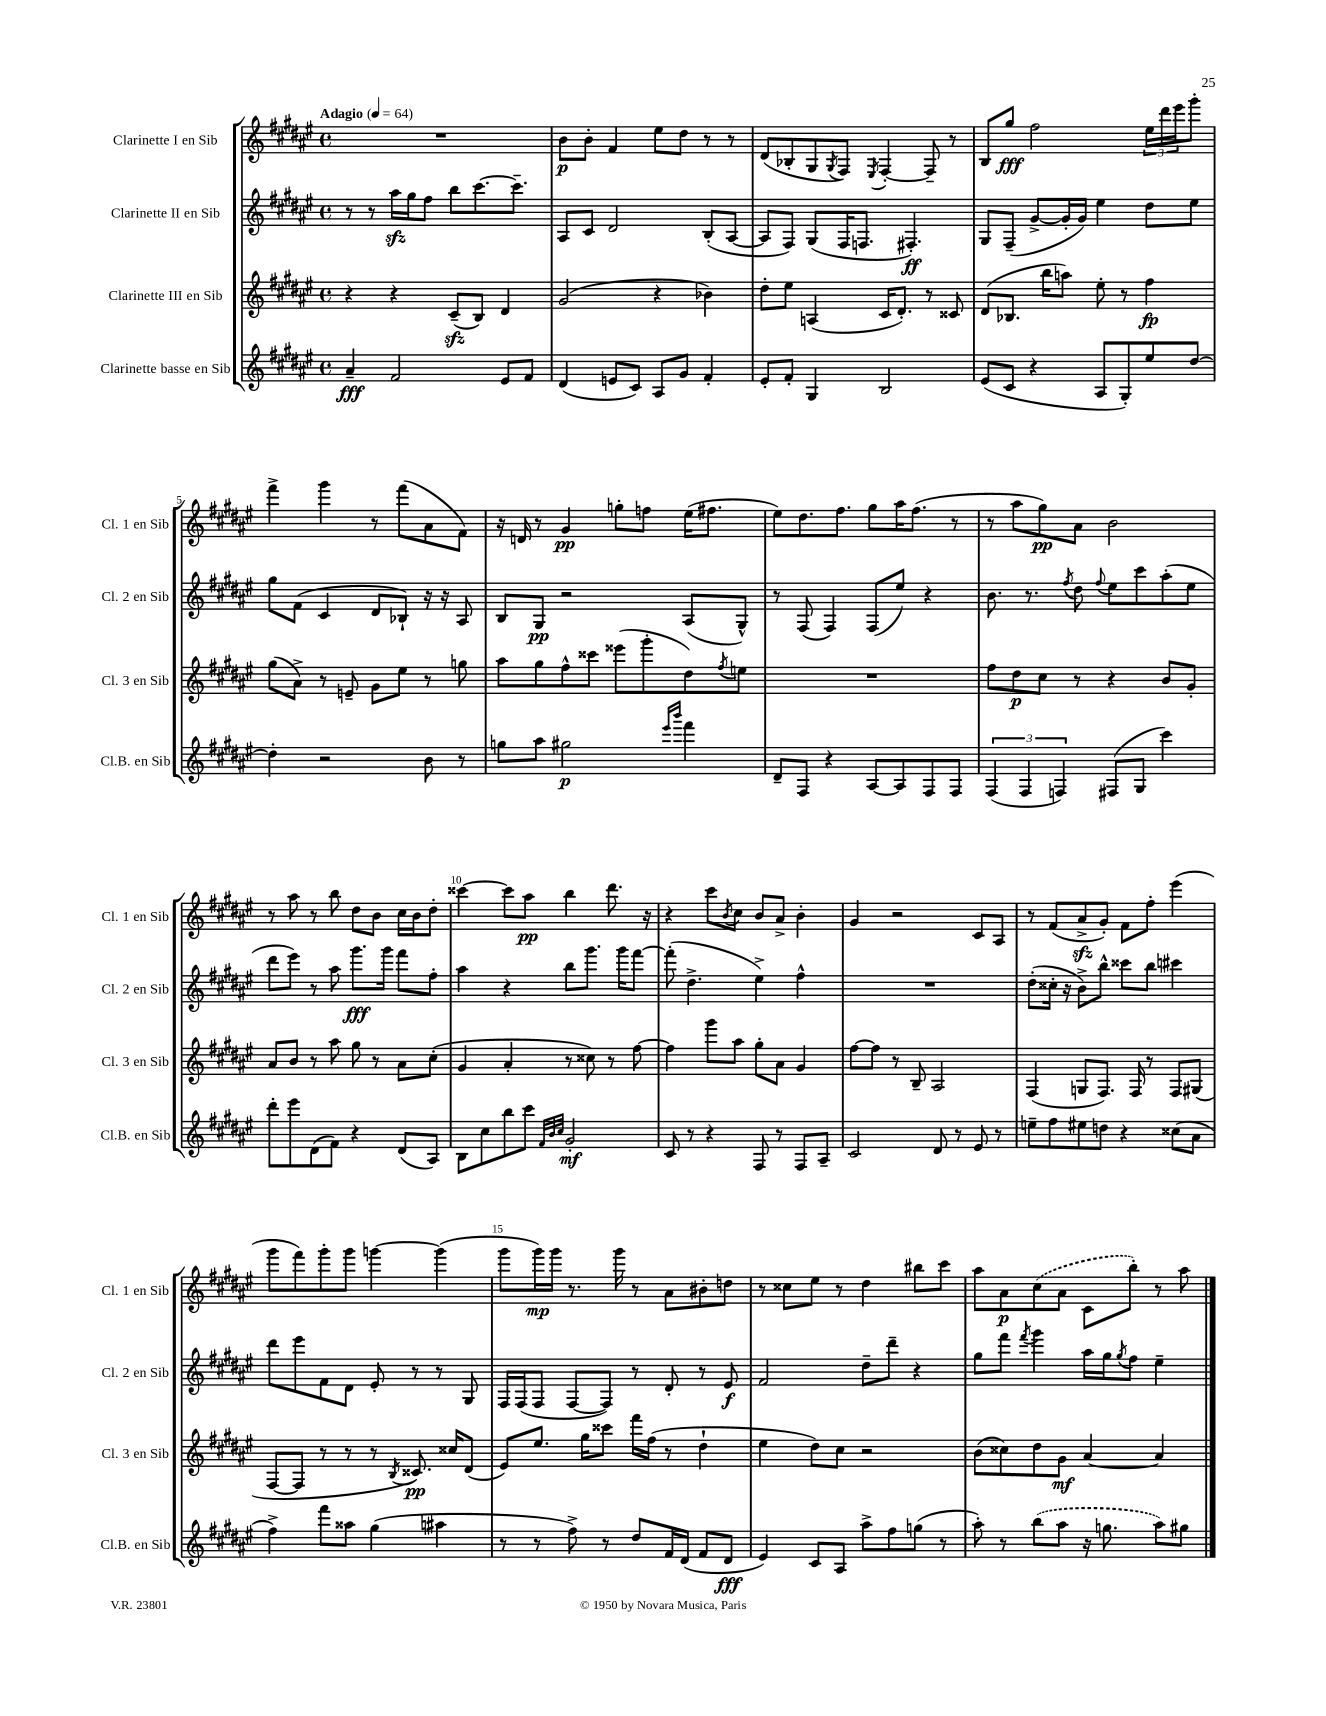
<<
\new StaffGroup <<
\new Staff = "s0" \with { instrumentName = "Clarinette I en Sib" shortInstrumentName = "Cl. 1 en Sib" } {
    \clef treble \key fis \major \defaultTimeSignature \time 4/4 \tempo "Adagio" 4 = 64
    R1 |
    b'8\p b'8-. fis'4 eis''8 dis''8 r8 r8 |
    dis'8( bes8-. gis8 \acciaccatura { gis8 } fis8) \acciaccatura { eis8 } fis4~-. fis8-- r8 |
    b8 gis''8\fff fis''2 \tuplet 3/2 { eis''16 dis'''16 eis'''16 } gis'''8-. |
    fis'''4-> gis'''4 r8 fis'''8( ais'8 fis'8) |
    r16 d'16 r8 gis'4\pp g''8-. f''8 eis''16( fis''8. |
    eis''8) dis''8. fis''8. gis''8 ais''16 fis''8.( r8 |
    r8 ais''8 gis''8\pp) ais'8 b'2 |
    r8 ais''8 r8 b''8 dis''8 b'8 cis''16 b'16 dis''8-. |
    cisis'''4~ cisis'''8 ais''8\pp b''4 dis'''8. r16 |
    r4 cis'''8 \acciaccatura { b'8 } cis''8 b'8 ais'8-> b'4-. |
    gis'4 r2 cis'8 ais8 |
    r8 fis'8( ais'8->\sfz gis'8-.) fis'8 fis''8-. eis'''4( |
    gis'''8 fis'''8) gis'''8-. gis'''8 g'''4~ g'''4( |
    gis'''8 gis'''16\mp) gis'''16 r8. gis'''16 r8 ais'8 bis'8-. d''8 |
    r8 cisis''8 eis''8 r8 dis''4 bis''8 cis'''8 |
    ais''8 ais'8\p \once \slurDashed cis''8( ais'8 cis'8 b''8-.) r8 ais''8 \bar "|." |
}
\new Staff = "s1" \with { instrumentName = "Clarinette II en Sib" shortInstrumentName = "Cl. 2 en Sib" } {
    \clef treble \key fis \major \defaultTimeSignature \time 4/4
    r8 r8 ais''16\sfz gis''16 fis''8 b''8 cis'''8.~ cis'''8.-- |
    ais8 cis'8 dis'2 b8-.( ais8~ |
    ais8 fis8) gis8( fis16 f8. fis4.-.\ff) |
    gis8 fis8--( gis'8~-> gis'16-. gis'16) eis''4 dis''8 eis''8 |
    gis''8 fis'8( cis'4 dis'8 bes8-!) r16 r16 ais8 |
    b8 gis8\pp r2 ais8( gis8-^) |
    r8 fis8( fis4) fis8( eis''8) r4 |
    b'8. r8. \acciaccatura { fis''8 } dis''8 \appoggiatura { fis''8 } eis''8 cis'''8 ais''8-.( eis''8 |
    dis'''8 eis'''8) r8 ais''8 gis'''8.\fff gis'''16 fis'''8 fis''8-. |
    ais''4 r4 b''8 gis'''8. gis'''16 fis'''8~ |
    fis'''8-.( dis''4.-> eis''4->) fis''4-^ |
    R1 |
    dis''8-.( cisis''16-. r16 b'8->) b''8-^ cisis'''8 b''8 cis'''4 |
    dis'''8 eis'''8 fis'8 dis'8 eis'8-. r8 r8 gis8 |
    fis16 fis16( fis8 fis8~ fis8) r8 dis'8-. r8 eis'8\f |
    fis'2 dis''8-- dis'''8-- r4 |
    gis''8 fis'''8 \acciaccatura { fis'''8 } gis'''4 ais''16 gis''16 \acciaccatura { gis''8 } fis''8 eis''4-- \bar "|." |
}
\new Staff = "s2" \with { instrumentName = "Clarinette III en Sib" shortInstrumentName = "Cl. 3 en Sib" } {
    \clef treble \key fis \major \defaultTimeSignature \time 4/4
    r4 r4 cis'8--\sfz( b8) dis'4 |
    gis'2( r4 bes'4) |
    dis''8-. eis''8 a4( cis'16 dis'8.-.) r8 cisis'8 |
    dis'8( bes8. b''16 a''8) eis''8-. r8 fis''4\fp |
    gis''8( ais'8->) r8 e'8-- gis'8 eis''8 r8 g''8 |
    ais''8 gis''8 fis''8-^ cisis'''8 eisis'''8( gis'''8-. dis''8) \acciaccatura { fis''8 } e''8 |
    R1 |
    fis''8 dis''8\p cis''8 r8 r4 b'8 gis'8-. |
    ais'8 b'8 r8 ais''8 gis''8 r8 ais'8 cis''8-.( |
    gis'4 ais'4-. r8 cisis''8) r8 fis''8~ |
    fis''4 gis'''8 ais''8 gis''8-. ais'8 gis'4 |
    fis''8~ fis''8 r8 b8-- ais2 |
    fis4( g8 fis8.) fis16 r8 fis8 gis8( |
    fis8~ fis8 r8 r8 r8 \acciaccatura { b8 } cisis'8.\pp) cisis''16 dis'8( |
    eis'8) eis''8. gis''16 cisis'''8 fis'''16 fis''16( r8 dis''4-! |
    eis''4 dis''8) cis''8 r2 |
    b'8( cisis''8) dis''8 gis'8\mf ais'4~ ais'4 \bar "|." |
}
\new Staff = "s3" \with { instrumentName = "Clarinette basse en Sib" shortInstrumentName = "Cl.B. en Sib" } {
    \clef treble \key fis \major \defaultTimeSignature \time 4/4
    ais'4--\fff fis'2 eis'8 fis'8 |
    dis'4( e'8 cis'8) ais8 gis'8 fis'4-. |
    eis'8-. fis'8-. gis4 b2 |
    eis'8( cis'8 r4 ais8 gis8-.) eis''8 dis''8~ |
    dis''4-. r2 b'8 r8 |
    g''8 ais''8 gis''2\p \grace { eis'''16 b'''16 } fis'''4 |
    dis'8-- fis8 r4 ais8~ ais8 fis8 fis8 |
    \tuplet 3/2 { fis4( fis4 f4) } fis8( gis8 cis'''4) |
    dis'''8-. eis'''8 dis'8( fis'8) r4 dis'8( ais8) |
    b8 cis''8 b''8 cis'''8 \grace { fis'32 b'32 cis''32 } gis'2-.\mf |
    cis'8 r8 r4 fis8 r8 fis8 ais8-- |
    cis'2 dis'8 r8 eis'8 r8 |
    e''8-- fis''8 eis''8 d''8 r4 cisis''8( ais'8 |
    fis''4->) fis'''8 aisis''8 gis''4( ais''4 |
    r8 r8 fis''8->) r8 dis''8 fis'16 dis'16( fis'8 dis'8\fff |
    eis'4) cis'8 ais8 ais''8-> fis''8 g''8( r8 |
    ais''8-.) r8 \once \slurDashed b''8( ais''8 r16 g''8. ais''8) gis''8 \bar "|." |
}
>>
>>
\layout { \context { \Score \override BarNumber.break-visibility = ##(#f #t #t) barNumberVisibility = #(every-nth-bar-number-visible 5) } }
